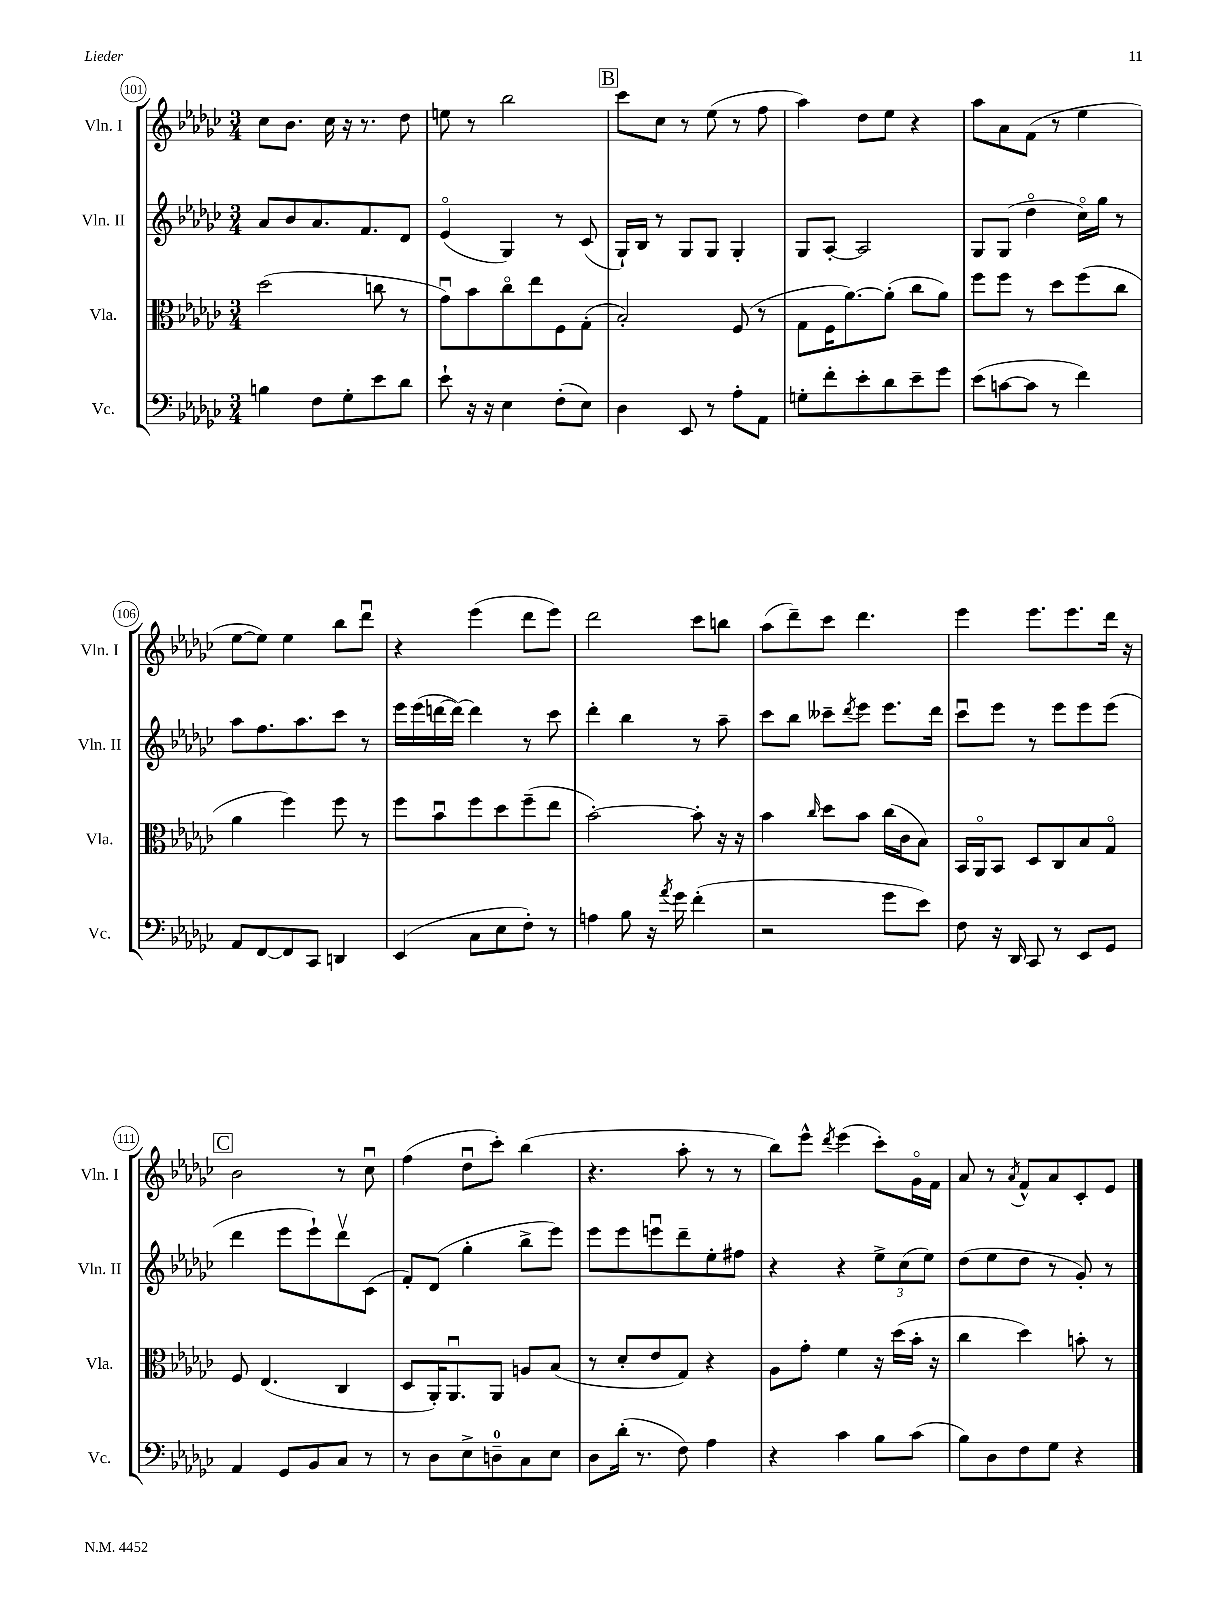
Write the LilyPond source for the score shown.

<<
\new StaffGroup <<
\new Staff = "s0" \with { instrumentName = "Vln. I" shortInstrumentName = "Vln. I" } {
    \clef treble \key ges \major \numericTimeSignature \time 3/4
    ces''8 bes'8. ces''16 r16 r8. des''8 |
    e''8 r8 bes''2 |
    \mark \markup { \box "B" } ces'''8 ces''8 r8 ees''8( r8 f''8 |
    aes''4) des''8 ees''8 r4 |
    aes''8 aes'8 f'8( r8 ees''4 |
    ees''8~ ees''8) ees''4 bes''8 des'''8\downbow |
    r4 ees'''4( des'''8 ees'''8) |
    des'''2 ces'''8 b''8 |
    aes''8( des'''8--) ces'''8 des'''4. |
    ees'''4 ees'''8. ees'''8. des'''16 r16 |
    \mark \markup { \box "C" } bes'2 r8 ces''8\downbow |
    f''4( des''8\downbow ces'''8-.) bes''4( |
    r4. aes''8-. r8 r8 |
    bes''8) ees'''8-^ \acciaccatura { des'''8 } ees'''4( ces'''8-.) ges'16\flageolet f'16 |
    aes'8 r8 \acciaccatura { aes'8 } f'8-^ aes'8 ces'8-. ees'8 \bar "|." |
}
\new Staff = "s1" \with { instrumentName = "Vln. II" shortInstrumentName = "Vln. II" } {
    \clef treble \key ges \major \numericTimeSignature \time 3/4
    aes'8 bes'8 aes'8. f'8. des'8 |
    ees'4\flageolet( ges4) r8 ces'8( |
    \mark \markup { \box "B" } ges16-!) bes16 r8 ges8 ges8 ges4-. |
    ges8 aes8~-. aes2 |
    ges8 ges8( des''4\flageolet ces''16\flageolet) ges''16 r8 |
    aes''8 f''8. aes''8. ces'''8 r8 |
    ees'''16 ees'''16( d'''16~ d'''16~) d'''4 r8 ces'''8 |
    des'''4-. bes''4 r8 aes''8-- |
    ces'''8 bes''8 ceses'''8-- \acciaccatura { des'''8 } ees'''8 ees'''8. des'''16 |
    ces'''8\downbow ees'''8 r8 ees'''8 ees'''8 ees'''8( |
    \mark \markup { \box "C" } des'''4 ees'''8 ees'''8-!) des'''8\upbow ces'8( |
    f'8-.) des'8( ges''4-. bes''8-> ees'''8) |
    ees'''8 ees'''8 e'''8\downbow des'''8-- ees''8-. fis''8 |
    r4 r4 \tuplet 3/2 { ees''8-> ces''8( ees''8) } |
    des''8( ees''8 des''8 r8 ges'8-.) r8 \bar "|." |
}
\new Staff = "s2" \with { instrumentName = "Vla." shortInstrumentName = "Vla." } {
    \clef alto \key ges \major \numericTimeSignature \time 3/4
    des''2( c''8 r8 |
    ges'8\downbow) bes'8 ces''8\flageolet ees''8 f8 ges8-.( |
    \mark \markup { \box "B" } bes2-.) f8( r8 |
    ges8 f16 aes'8.~) aes'8-.( ces''8 aes'8) |
    f''8 f''8 r8 des''8 f''8( ces''8 |
    aes'4 f''4) f''8 r8 |
    f''8 bes'8\downbow f''8 des''8 f''8--( ees''8 |
    bes'2~-.) bes'8-. r16 r16 |
    bes'4 \grace { ces''16 } des''8 bes'8 ces''16( ces'16 bes8) |
    bes,16 aes,16\flageolet bes,8 des8 ces8 bes8 ges8\flageolet |
    \mark \markup { \box "C" } f8 ees4.( ces4 |
    des8 aes,16-.) aes,8.\downbow aes,8 a8 bes8( |
    r8 des'8-. ees'8 ges8) r4 |
    aes8 ges'8-. f'4 r16 des''16( bes'16-. r16 |
    ces''4 des''4) b'8-. r8 \bar "|." |
}
\new Staff = "s3" \with { instrumentName = "Vc." shortInstrumentName = "Vc." } {
    \clef bass \key ges \major \numericTimeSignature \time 3/4
    b4 f8 ges8-. ees'8 des'8 |
    ees'8-! r16 r16 ees4 f8-.( ees8) |
    \mark \markup { \box "B" } des4 ees,8 r8 aes8-. aes,8 |
    g8-. f'8-. ees'8-. des'8 ees'8-- ges'8 |
    ees'8( c'8~ c'8 r8 f'4) |
    aes,8 f,8~ f,8 ces,8 d,4 |
    ees,4( ces8 ees8 f8-.) r8 |
    a4 bes8 r16 \acciaccatura { aes'8 } ges'16 f'4-.( |
    r2 ges'8 ees'8) |
    f8 r16 des,16 ces,8 r8 ees,8 ges,8 |
    \mark \markup { \box "C" } aes,4 ges,8 bes,8 ces8 r8 |
    r8 des8 ees8-> d8-0-- ces8 ees8 |
    des8 des'16-.( r8. f8) aes4 |
    r4 ces'4 bes8 ces'8( |
    bes8) des8 f8 ges8 r4 \bar "|." |
}
>>
>>
\layout { \context { \Score currentBarNumber = #101 \override BarNumber.stencil = #(make-stencil-circler 0.1 0.3 ly:text-interface::print) } }
